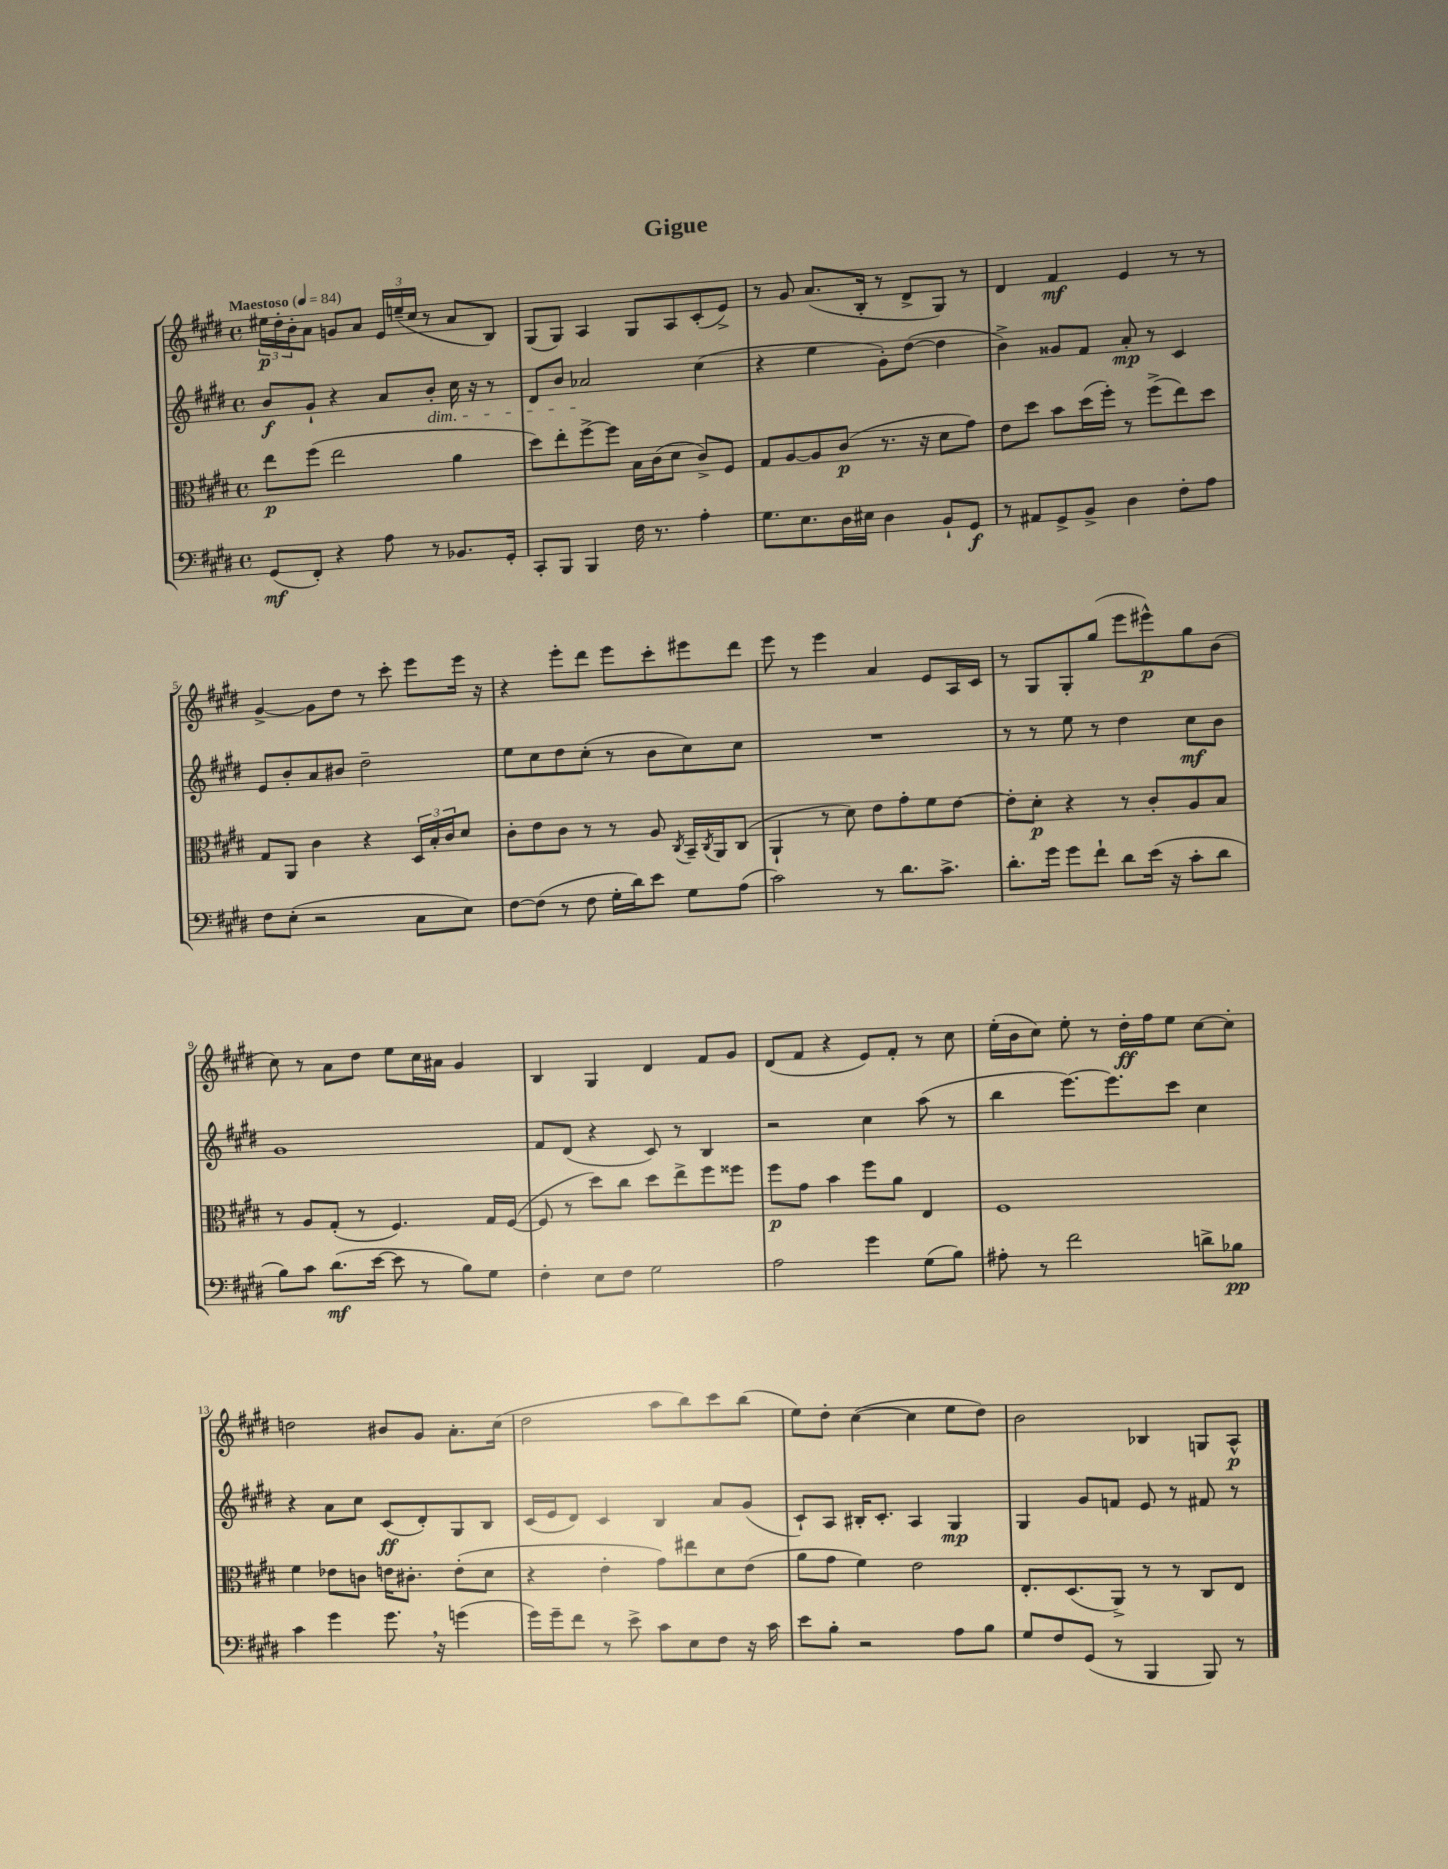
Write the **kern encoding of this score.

**kern	**dynam	**kern	**dynam	**kern	**dynam	**kern	**dynam
*part4	*part4	*part3	*part3	*part2	*part2	*part1	*part1
*staff4	*staff4	*staff3	*staff3	*staff2	*staff2	*staff1	*staff1
*clefF4	*	*clefC3	*	*clefG2	*	*clefG2	*
*k[f#c#g#d#]	*	*k[f#c#g#d#]	*	*k[f#c#g#d#]	*	*k[f#c#g#d#]	*
*M4/4	*	*M4/4	*	*M4/4	*	*M4/4	*
*met(c)	*	*met(c)	*	*met(c)	*	*met(c)	*
*MM84	*	*MM84	*	*MM84	*	*MM84	*
=1	=1	=1	=1	=1	=1	=1	=1
!	!	!	!	!	!	!LO:TX:a:B:t=Maestoso	!
(8GG#/L	mf	8ee\L	p	8b/L	f	24ee#X\LL	p
.	.	.	.	.	.	24dd#'\	.
.	.	.	.	.	.	24b'\J	.
8FF#'/J)	.	(8ff#\J	.	8g#`/J	.	8a\J	.
4r	.	2ee\	.	4r	.	8gn/L	.
.	.	.	.	.	.	8a/J	.
8A\	.	.	.	8a/L	.	24e/LL	.
.	.	.	.	.	.	(24een~/	.
.	.	.	.	.	.	24cc#/JJ	.
!	!	!	!	!LO:TX:b:i:t=dim.	!	!	!
8r	.	.	.	8b'/J	.	8r	.
8.BB-X/L	.	4a\	.	16cc#\	.	8a/L	.
.	.	.	.	16r	.	.	.
.	.	.	.	8r	.	8B/J)	.
16GG#'/Jk	.	.	.	.	.	.	.
=2	=2	=2	=2	=2	=2	=2	=2
8CC#'/L	.	8dd#\L)	.	8d#/L	.	(8G#/L	.
8BBB/J	.	8ee'\	.	8b/J	.	8G#/J)	.
4BBB/	.	[8ff#^\	.	2a-X/	.	4A/	.
.	.	8ff#\J]	.	.	.	.	.
16F#\	.	16B\LL	.	.	.	8G#/L	.
8.r	.	(16c#\J	.	.	.	.	.
.	.	8d#\J	.	.	.	8A/	.
4A'\	.	8c#^/L)	.	(4cc#\	.	(8c#'/	.
.	.	8F#/J	.	.	.	8e^/J)	.
=3	=3	=3	=3	=3	=3	=3	=3
8.G#\L	.	8G#/L	.	4r	.	8r	.
.	.	[8A/	.	.	.	8g#/	.
8.E\	.	.	.	.	.	.	.
.	.	8A/]	.	4ee\	.	(8.a/L	.
16D#\L	.	(8c#/J	p	.	.	.	.
16E#X\JJ	.	.	.	.	.	16B'/Jk	.
4D#\	.	8.r	.	8g#'\L)	.	8r	.
.	.	.	.	([8dd#\J	.	8d#^/L	.
.	.	16r	.	.	.	.	.
8BB`/L	.	8d#\L	.	4dd#\]	.	8G#/J)	.
8GG#/J	f	8g#\J)	.	.	.	8r	.
=4	=4	=4	=4	=4	=4	=4	=4
8r	.	8e\L	.	4b^\)	.	4d#/	.
8AA#X/L	.	8dd#\J	.	.	.	.	.
8GG#^/	.	8b\L	.	8g##X/L	.	4f#/	mf
8BB^/J	.	(16dd#\L	.	8f#/J	.	.	.
.	.	16ff#'\JJ)	.	.	.	.	.
4D#\	.	8r	.	8a'/	mp	4e/	.
.	.	(8ff#^\L	.	8r	.	.	.
8F#'\L	.	8ee\)	.	4c#/	.	8r	.
8A\J	.	8dd#\J	.	.	.	8r	.
!!LO:LB:g=z
=5	=5	=5	=5	=5	=5	=5	=5
8F#\L	.	8G#/L	.	8e/L	.	[4g#^/	.
(8E'\J	.	8AA/J	.	8b'/	.	.	.
2r	.	4c#\	.	8a/	.	8g#\L]	.
.	.	.	.	8b#X/J	.	8dd#\J	.
.	.	4r	.	2dd#~\	.	8r	.
.	.	.	.	.	.	8ccc#'\	.
8C#\L	.	24D#/LL	.	.	.	8eee\L	.
.	.	24B'/	.	.	.	.	.
.	.	24c#/J	.	.	.	.	.
8E\J)	.	8d#/J	.	.	.	16eee\Jk	.
.	.	.	.	.	.	16r	.
=6	=6	=6	=6	=6	=6	=6	=6
[8F#\L	.	8c#'\L	.	8ee\L	.	4r	.
(8F#\J]	.	8e\	.	8cc#\	.	.	.
8r	.	8c#\J	.	8dd#\	.	8eee'\L	.
8F#\	.	8r	.	(8cc#'\J	.	8ddd#\J	.
16G#'\LL	.	8r	.	8r	.	8eee\L	.
16d#\J)	.	.	.	.	.	.	.
8e\J	.	8A/	.	8b\L	.	8ccc#'\	.
.	.	8qC#/	.	.	.	.	.
8G#\L	.	16BB~/LL	.	8cc#\)	.	8eee#X\	.
.	.	8qC#/	.	.	.	.	.
.	.	16AA/J	.	.	.	.	.
(8A\J	.	(8C#/J	.	8cc#\J	.	8ddd#\J	.
=7	=7	=7	=7	=7	=7	=7	=7
2c#\)	.	4AA`/	.	1r	.	8eee\	.
.	.	.	.	.	.	8r	.
.	.	8r	.	.	.	4eee\	.
.	.	8d#\)	.	.	.	.	.
8r	.	8e\L	.	.	.	4a/	.
8.d#\L	.	8g#'\	.	.	.	.	.
.	.	8f#\	.	.	.	8e/L	.
8.c#^\J	.	.	.	.	.	.	.
.	.	[8e\J	.	.	.	16A/L	.
.	.	.	.	.	.	16c#/JJ	.
=8	=8	=8	=8	=8	=8	=8	=8
8.d#'\L	.	8e'\L]	.	8r	.	8r	.
.	.	8d#'\J	p	8r	.	8G#/L	.
16g#\Jk	.	.	.	.	.	.	.
8g#\L	.	4r	.	8ee\	.	8G#'/	.
8f#`\J	.	.	.	8r	.	(8gg#/J	.
8d#\L	.	8r	.	4dd#\	.	8eee\L	.
(16e\Jk	.	8c#'/L	.	.	.	8eee#X^^\)	p
16r	.	.	.	.	.	.	.
8c#'\L	.	8A/	.	8cc#\L	mf	8gg#\	.
8d#\J	.	8B/J	.	8b\J	.	(8b\J	.
!!LO:LB:g=z
=9	=9	=9	=9	=9	=9	=9	=9
8B\L)	.	8r	.	1g#	.	8cc#\)	.
8c#\J	.	8A/L	.	.	.	8r	.
(8.d#\L	mf	(8G#'/J	.	.	.	8a\L	.
.	.	8r	.	.	.	8dd#\J	.
[16e\Jk	.	.	.	.	.	.	.
8e\]	.	4.F#/)	.	.	.	8ee\L	.
8r	.	.	.	.	.	16cc#\L	.
.	.	.	.	.	.	16a#X\JJ	.
8B\L)	.	.	.	.	.	4g#/	.
8G#\J	.	16G#/LL	.	.	.	.	.
.	.	([16F#/JJ	.	.	.	.	.
=10	=10	=10	=10	=10	=10	=10	=10
4F#'\	.	8F#/]	.	8f#/L	.	4B/	.
.	.	8r	.	(8d#/J	.	.	.
8E\L	.	8dd#\L)	.	4r	.	4G#/	.
8F#\J	.	8cc#\J	.	.	.	.	.
2G#\	.	8dd#\L	.	8c#/)	.	4d#/	.
.	.	8ee^\	.	8r	.	.	.
.	.	8ff#\	.	4B/	.	8f#/L	.
.	.	8ff##X\J	.	.	.	8g#/J	.
=11	=11	=11	=11	=11	=11	=11	=11
2A\	.	8ff#\L	p	2r	.	(8d#/L	.
.	.	8g#\J	.	.	.	8f#/J	.
.	.	4b\	.	.	.	4r	.
4g#\	.	8ff#\L	.	4cc#\	.	8e/L)	.
.	.	8a\J	.	.	.	8f#'/J	.
(8G#\L	.	4E/	.	(8aa\	.	8r	.
8B\J)	.	.	.	8r	.	8cc#\	.
=12	=12	=12	=12	=12	=12	=12	=12
8A#X'\	.	1F#	.	4bb\	.	(16ee'\LL	.
.	.	.	.	.	.	16b\J	.
8r	.	.	.	.	.	8cc#\J)	.
2f#\	.	.	.	[8.eee\L)	.	8ee'\	.
.	.	.	.	.	.	8r	.
.	.	.	.	8.eee\]	.	.	.
.	.	.	.	.	.	16dd#'\LL	ff
.	.	.	.	.	.	16ff#\J	.
.	.	.	.	8ccc#\J	.	8ee\J	.
8dn^\L	.	.	.	4cc#\	.	[8cc#\L	.
8B-X\J	pp	.	.	.	.	8cc#'\J]	.
!!LO:LB:g=z
=13	=13	=13	=13	=13	=13	=13	=13
4c#\	.	4f#\	.	4r	.	2ddn\	.
4g#\	.	8e-X\L	.	8a\L	.	.	.
.	.	8cn\J	.	8cc#\J	.	.	.
8.g#,\	.	16en\KL	.	(8c#/L	ff	8b#X/L	.
.	.	8.c#X'\J	.	.	.	.	.
.	.	.	.	8d#'/)	.	8g#/J	.
16r	.	.	.	.	.	.	.
(4gn\	.	(8e'\L	.	8G#/	.	8.a'\L	.
.	.	8d#\J	.	8B/J	.	.	.
.	.	.	.	.	.	(16cc#\Jk	.
=14	=14	=14	=14	=14	=14	=14	=14
16g#\LL)	.	4r	.	(16c#/LL	.	2dd#\	.
16g#~\J	.	.	.	16e/J	.	.	.
8f#\J	.	.	.	8d#/J)	.	.	.
8r	.	4e'\	.	4c#/	.	.	.
8e^\	.	.	.	.	.	.	.
8c#\L	.	8g#\L)	.	4B/	.	8aa\L	.
8E\	.	8ee#X\	.	.	.	8bb\)	.
8F#\J	.	8d#\	.	8a/L	.	8ccc#\	.
16r	.	(8e\J	.	(8g#/J	.	(8bb\J	.
16c#\	.	.	.	.	.	.	.
=15	=15	=15	=15	=15	=15	=15	=15
8e\L	.	8a\L	.	8c#`/L)	.	8ee\L)	.
8B'\J	.	8g#\J	.	8A/J	.	8dd#'\J	.
2r	.	4f#\)	.	16B#X'/KL	.	([4cc#\	.
.	.	.	.	8.c#'/J	.	.	.
.	.	2e\	.	4A/	.	4cc#\]	.
8A\L	.	.	.	4G#/	mp	8ee\L	.
8B\J	.	.	.	.	.	8dd#\J)	.
=16	=16	=16	=16	=16	=16	=16	=16
8G#/L	.	8.E'/L	.	4G#/	.	2b\	.
8F#/	.	.	.	.	.	.	.
.	.	(8.D#/	.	.	.	.	.
(8GG#/J	.	.	.	8g#/L	.	.	.
8r	.	8AA^/J)	.	8fn/J	.	.	.
4BBB/	.	8r	.	8e/	.	4B-X/	.
.	.	8r	.	8r	.	.	.
8BBB/)	.	8C#/L	.	8f#X/	.	8Gn/L	.
8r	.	8E/J	.	8r	.	8A^^/J	p
==	==	==	==	==	==	==	==
*-	*-	*-	*-	*-	*-	*-	*-
